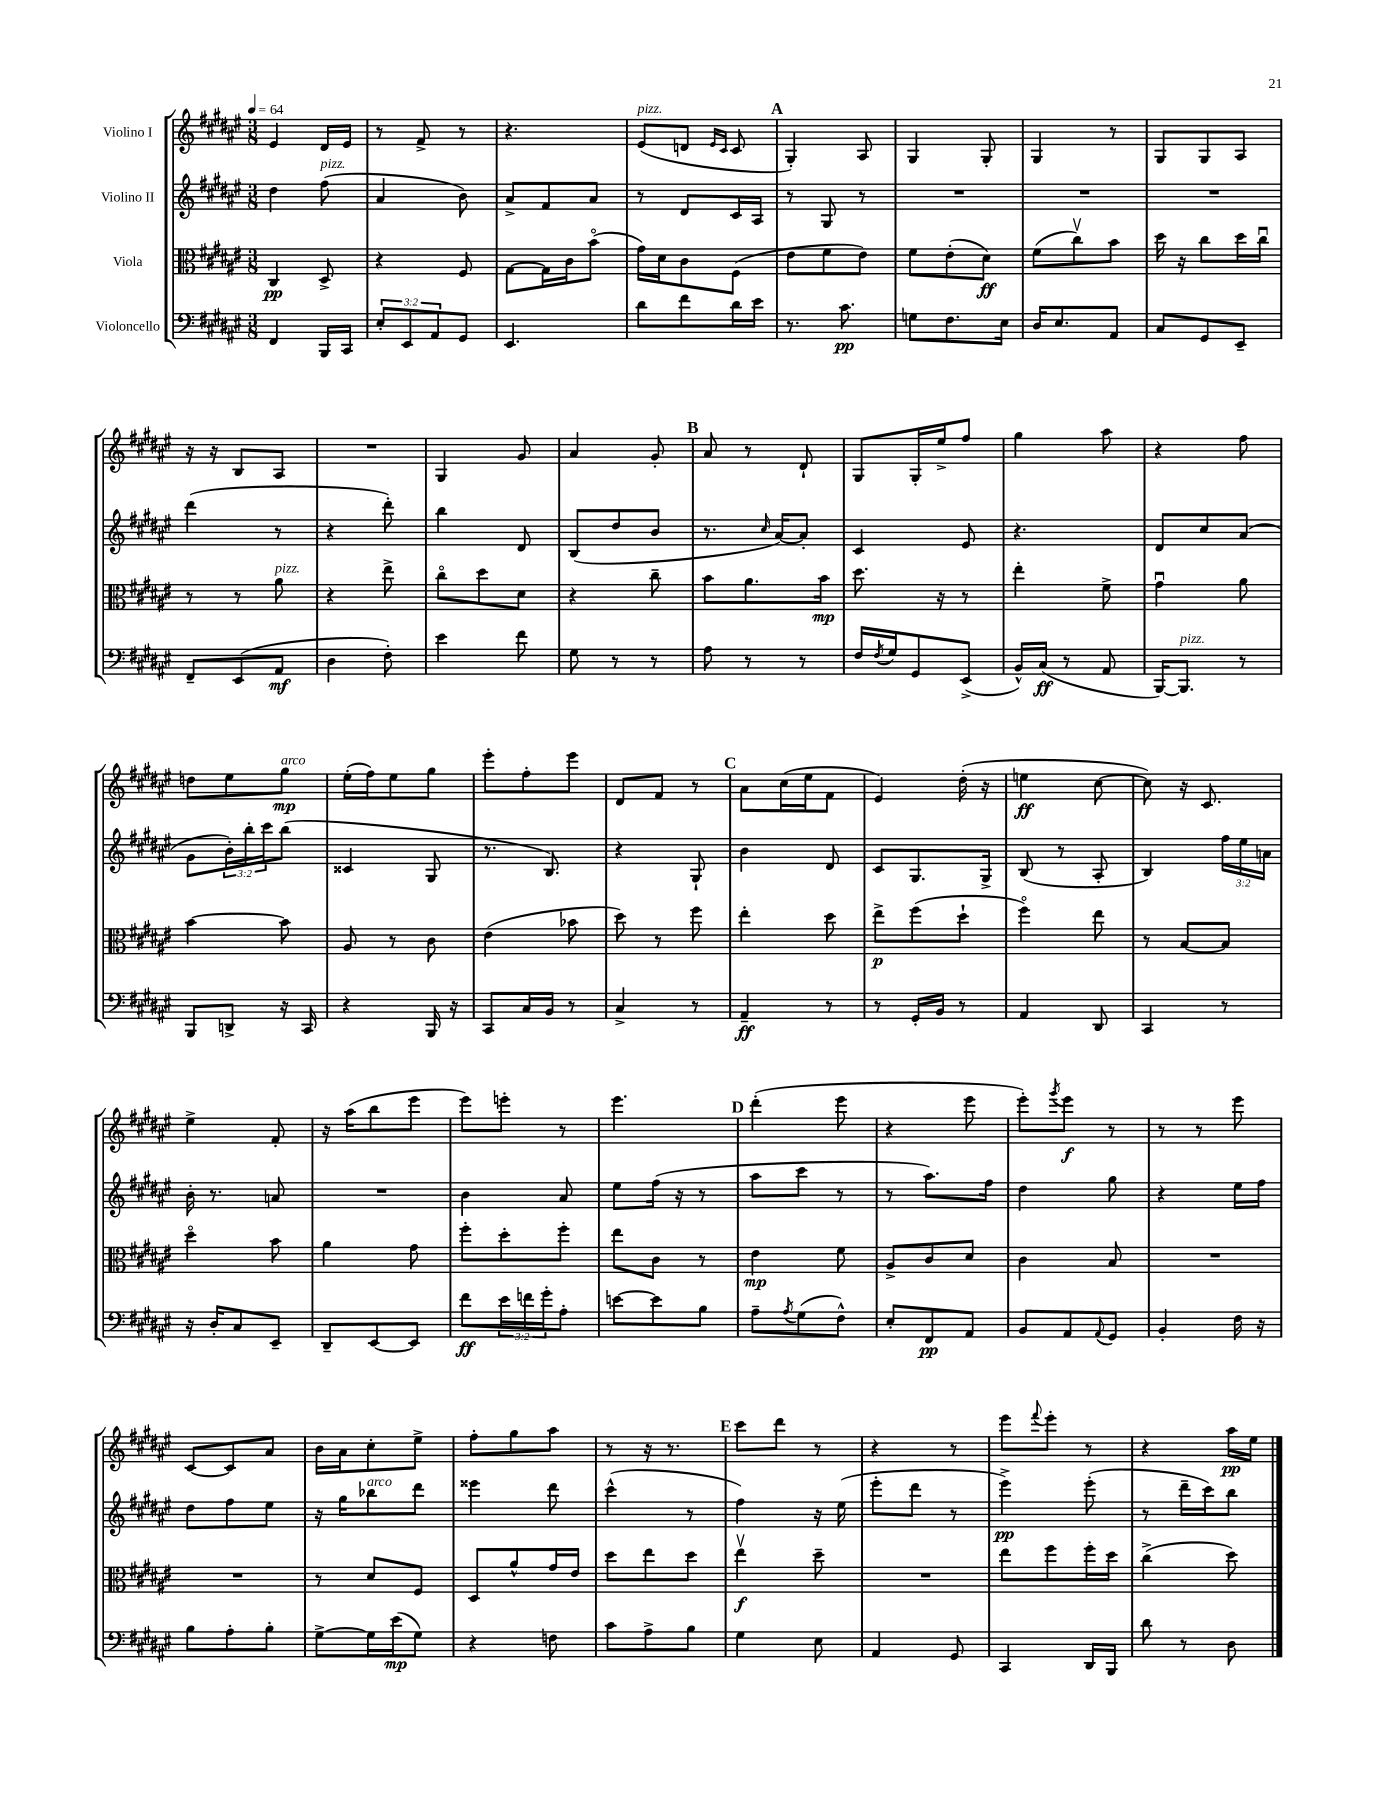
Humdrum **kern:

**kern	**kern	**kern	**kern
*staff4	*staff3	*staff2	*staff1
*clefF4	*clefC3	*clefG2	*clefG2
*k[f#c#g#d#a#e#]	*k[f#c#g#d#a#e#]	*k[f#c#g#d#a#e#]	*k[f#c#g#d#a#e#]
*M3/8	*M3/8	*M3/8	*M3/8
*MM64	*MM64	*MM64	*MM64
4FF#/	4C#/	4dd#\	4e#/
16BBB/LL	8D#^/	(8ff#\	16d#/LL
16CC#/JJ	.	.	16e#/JJ
=	=	=	=
12E#'/L	4r	4a#/	8r
12EE#/	.	.	.
.	.	.	8f#^/
12AA#/	.	.	.
8GG#/J	8F#/	8b\)	8r
=	=	=	=
4.EE#/	[8G#\L	8a#^/L	4.r
.	16G#\]L	8f#/	.
.	16c#\J	.	.
.	(8bo\J	8a#/J	.
=	=	=	=
8d#\L	16g#\LL)	8r	(8e#/L
.	16d#\J	.	.
8f#\	8c#\	8d#/L	8d/J
.	.	.	16qqe#/LL
.	.	.	16qqc#/JJ
16d#\L	(8F#\J	16c#/L	8c#/
16e#\JJ	.	16A#/JJ	.
=	=	=	=
8.r	8e#\L	8r	4G#'/)
.	8f#\	8G#/	.
8.c#\	.	.	.
.	8e#\J)	8r	8A#/
=	=	=	=
8G\L	8f#\L	4.r	4G#/
8.F#\	(8e#'\	.	.
.	8d#\J)	.	8G#'/
16E#\Jk	.	.	.
=	=	=	=
16D#/LK	(8f#\L	4.r	4G#/
8.E#/	.	.	.
.	8cc#v\)	.	.
8AA#/J	8b\J	.	8r
=	=	=	=
8C#/L	16dd#\	4.r	8G#/L
.	16r	.	.
8GG#/	8cc#\L	.	8G#/
8EE#~/J	16dd#\L	.	8A#/J
.	16cc#u\JJ	.	.
=	=	=	=
8FF#~/L	8r	(4ddd#\	16r
.	.	.	16r
(8EE#/	8r	.	8B/L
8AA#/J	8a#\	8r	8A#/J
=	=	=	=
4D#\	4r	4r	4.r
8F#'\)	8ee#^\	8ddd#'\)	.
=	=	=	=
4e#\	8cc#o\L	4bb\	4G#/
.	8dd#\	.	.
8f#\	8d#\J	8d#/	8g#/
=	=	=	=
8G#\	4r	(8B/L	4a#/
8r	.	8dd#/	.
8r	8cc#~\	8b/J	8g#'/
=	=	=	=
8A#\	8b\L	8.r	8a#/
8r	8.a#\	.	8r
.	.	16qqcc#/	.
.	.	[16a#/LK)	.
8r	.	8a#'/]J	8d#`/
.	16b\Jk	.	.
=	=	=	=
16F#/LL	8.dd#\	4c#/	8G#/L
8qF#/	.	.	.
16G#/J	.	.	.
8GG#/	.	.	16G#'/L
.	16r	.	16ee#^/J
(8EE#^/J	8r	8e#/	8ff#/J
=	=	=	=
16BB^^/LL)	4ee#'\	4.r	4gg#\
(16C#/JJ	.	.	.
8r	.	.	.
8AA#/	8f#^\	.	8aa#\
=	=	=	=
[16BBB/LK)	4g#u\	8d#/L	4r
8.BBB/]J	.	.	.
.	.	8cc#/	.
8r	8a#\	(8a#/J	8ff#\
=	=	=	=
8BBB/L	[4b\	8g#\L	8dd\L
8DD^/J	.	24b'\L)	8ee#\
.	.	24bb'\	.
.	.	24ccc#\J	.
16r	8b\]	(8bb\J	8gg#\J
16CC#/	.	.	.
=	=	=	=
4r	8A#/	4c##/	(16ee#'\LL
.	.	.	16ff#\J)
.	8r	.	8ee#\
16BBB/	8c#\	8G#/	8gg#\J
16r	.	.	.
=	=	=	=
8CC#/L	(4e#\	8.r	8eee#'\L
16C#/L	.	.	8ff#'\
16BB/JJ	.	8.B/)	.
8r	8b-\	.	8eee#\J
=	=	=	=
4C#^/	8dd#\)	4r	8d#/L
.	8r	.	8f#/J
8r	8ff#\	8G#`/	8r
=	=	=	=
4AA#~/	4ee#'\	4b\	8a#\L
.	.	.	(16cc#\L
.	.	.	16ee#\J
8r	8dd#\	8d#/	8f#\J
=	=	=	=
8r	8ee#^\L	8c#/L	4e#/)
16GG#'/LL	(8ff#\	8.G#/	.
16BB/JJ	.	.	.
8r	8dd#`\J	.	(16dd#'\
.	.	16G#^/Jk	16r
=	=	=	=
4AA#/	4ff#o\)	(8B/	4ee\
.	.	8r	.
8DD#/	8ee#\	8A#'/	[8cc#\
=	=	=	=
4CC#/	8r	4B/)	8cc#\])
.	[8B/L	.	16r
.	.	.	8.c#/
8r	8B/]J	24ff#\LL	.
.	.	24ee#\	.
.	.	24a\JJ	.
=	=	=	=
16r	4dd#o\	16b'\	4ee#^\
16D#'/LK	.	8.r	.
8C#/	.	.	.
8EE#~/J	8b\	8a/	8f#'/
=	=	=	=
8DD#~/L	4a#\	4.r	16r
.	.	.	(16aa#\LK
[8EE#/	.	.	8bb\
8EE#/]J	8g#\	.	8eee#\J
=	=	=	=
8f#\L	8ff#'\L	4b\	8eee#\L)
24e#\L	8dd#'\	.	8eee'\J
24f\	.	.	.
24g#'\J	.	.	.
8A#'\J	8ff#'\J	8a#/	8r
=	=	=	=
[8e\L	8ee#\L	8ee#\L	4.eee#\
8e\]	8c#\J	(16ff#\Jk	.
.	.	16r	.
8B\J	8r	8r	.
=	=	=	=
8A#~\L	4e#\	8aa#\L	(4ddd#'\
8qA#/	.	.	.
(8G#\	.	8ccc#\J	.
8F#^^\J)	8f#\	8r	8eee#\
=	=	=	=
8E#'/L	8A#^/L	8r	4r
8FF#/	8c#/	8.aa#\L)	.
8AA#/J	8d#/J	.	8eee#\
.	.	16ff#\Jk	.
=	=	=	=
8BB/L	4c#\	4dd#\	8eee#'\L)
.	.	.	8qggg#/
8AA#/	.	.	8eee#\J
8qqAA#/	.	.	.
8GG#/J	8B/	8gg#\	8r
=	=	=	=
4BB'/	4.r	4r	8r
.	.	.	8r
16F#\	.	16ee#\LL	8eee#\
16r	.	16ff#\JJ	.
=	=	=	=
8B\L	4.r	8dd#\L	[8c#/L
8A#'\	.	8ff#\	8c#/]
8B'\J	.	8ee#\J	8a#/J
=	=	=	=
[8G#^\L	8r	16r	16b\LL
.	.	16gg#\LK	16a#\J
16G#\]L	8d#/L	8bb-\	8cc#'\
(16e#\J	.	.	.
8G#\J)	8F#/J	8ddd#\J	8ee#^\J
=	=	=	=
4r	8D#/L	4eee##\	8ff#'\L
.	8a#^^/	.	8gg#\
8F\	16g#/L	8ddd#\	8aa#\J
.	16e#/JJ	.	.
=	=	=	=
8c#\L	8dd#\L	(4ccc#^^\	8r
8A#^\	8ee#\	.	16r
.	.	.	8.r
8B\J	8dd#\J	8r	.
=	=	=	=
4G#\	4ee#v\	4ff#\)	8ccc#\L
.	.	.	8ddd#\J
8E#\	8dd#~\	16r	8r
.	.	(16ee#\	.
=	=	=	=
4AA#/	4.r	8eee#'\L	4r
.	.	8ddd#\J	.
8GG#/	.	8r	8r
=	=	=	=
4CC#/	8ee#\L	4eee#^\)	8eee#\L
.	.	.	8qqfff#/
.	8ff#\	.	8eee#'\J
16DD#/LL	16ff#'\L	(8eee#'\	8r
16BBB/JJ	16dd#\JJ	.	.
=	=	=	=
8d#\	(4cc#^\	8r	4r
8r	.	16ddd#~\LL	.
.	.	16ccc#\J)	.
8D#\	8dd#\)	8bb\J	16aa#\LL
.	.	.	16ee#\JJ
==	==	==	==
*-	*-	*-	*-
